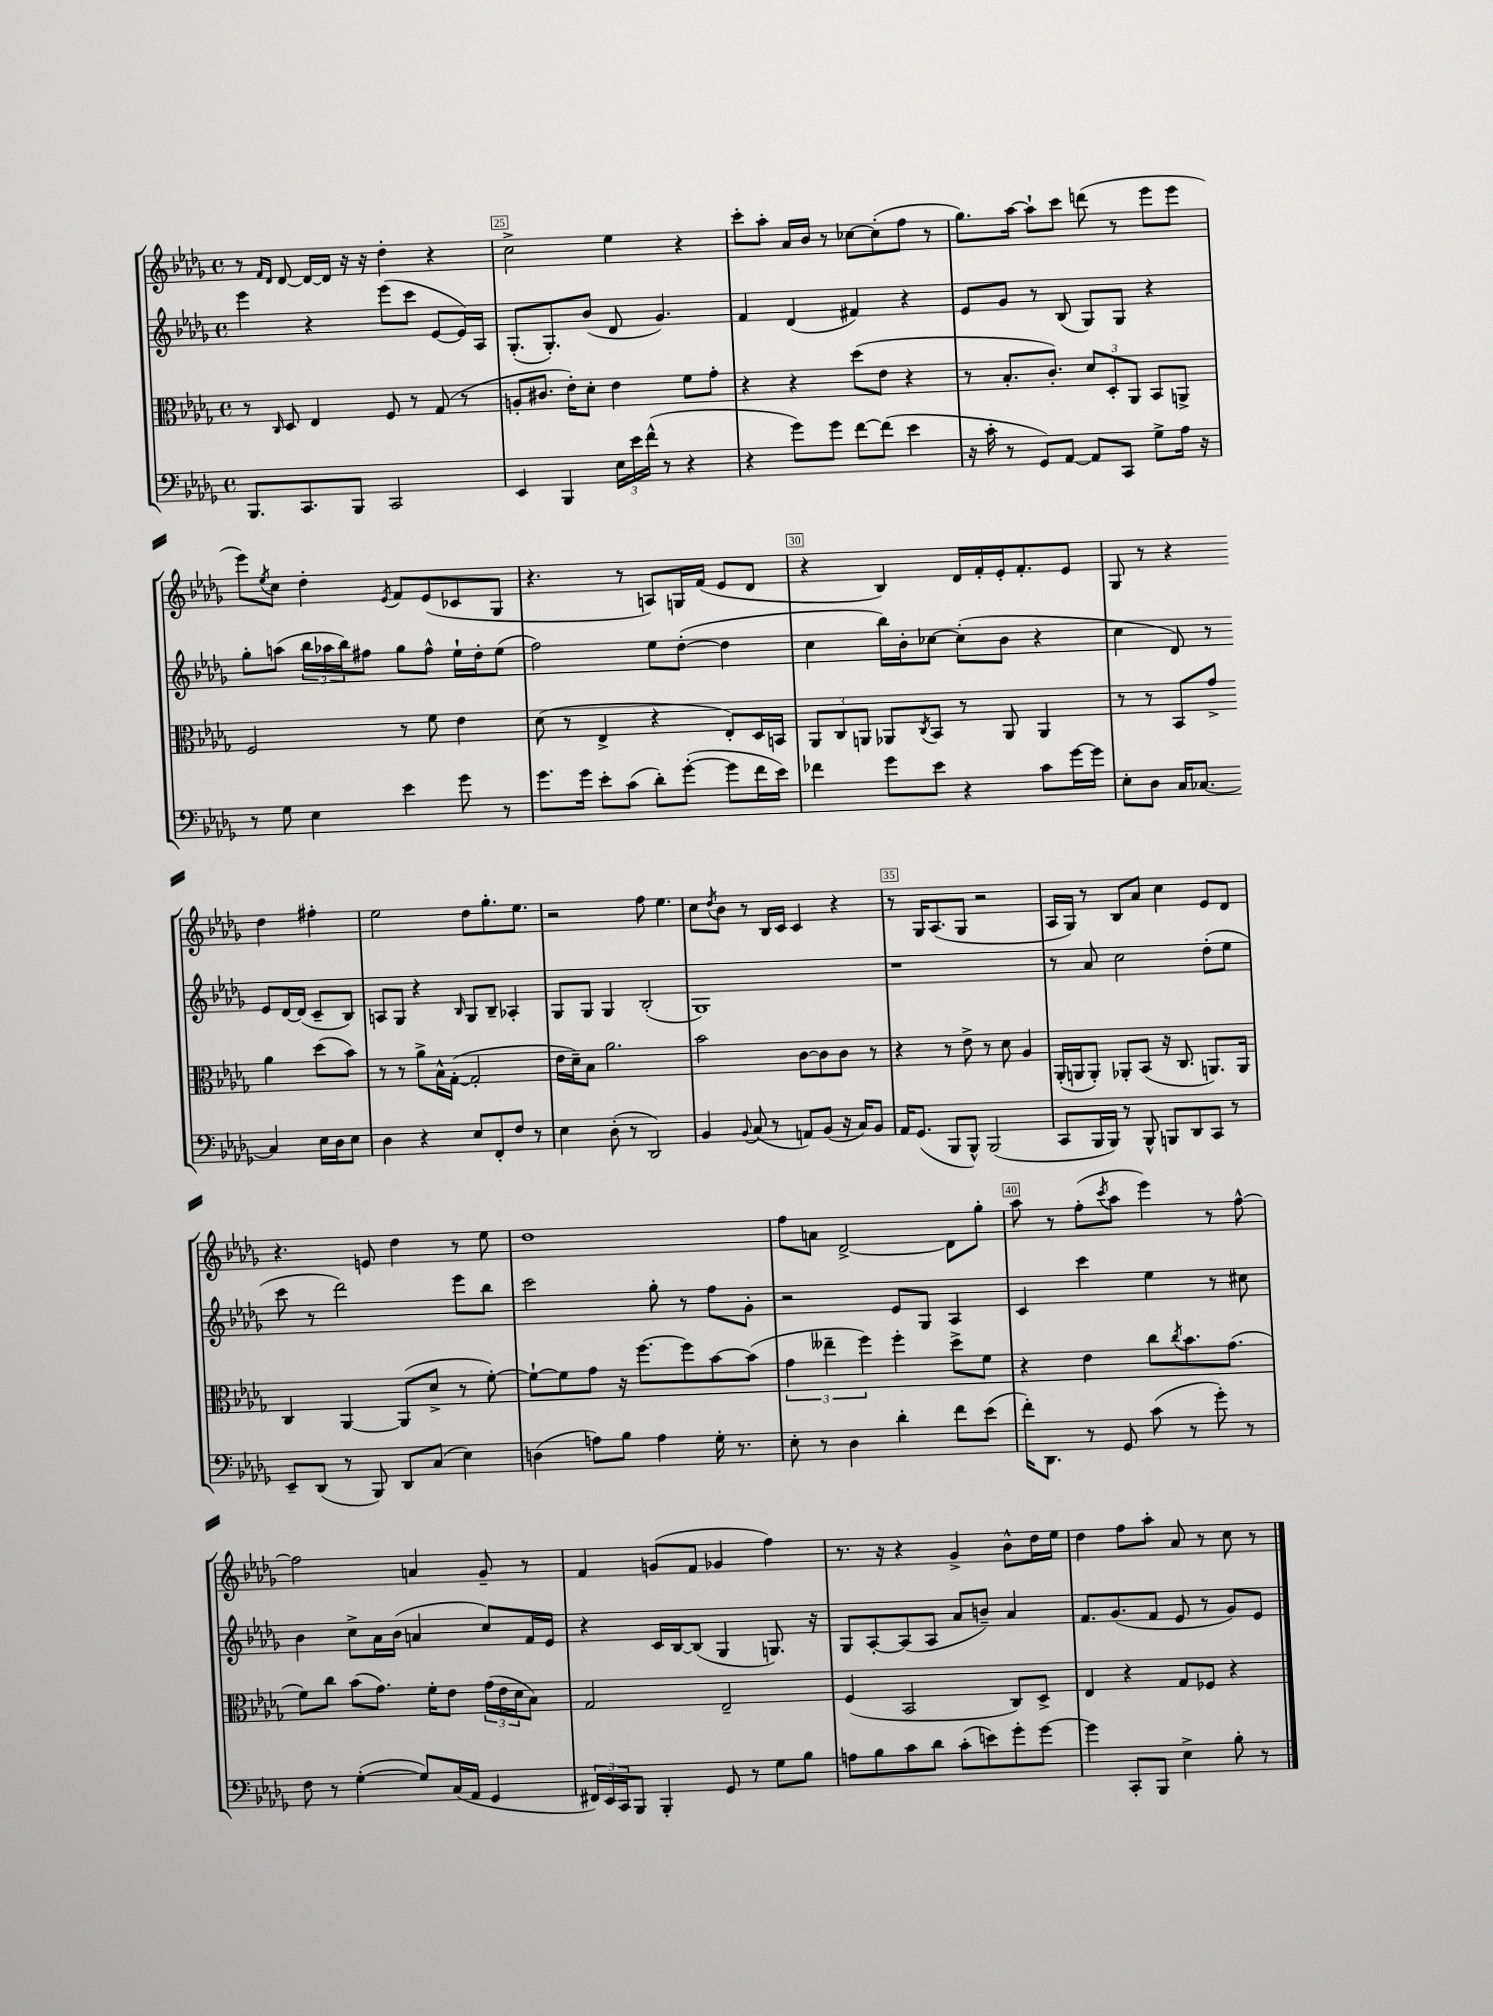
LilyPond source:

<<
\new StaffGroup <<
\new Staff = "s0" {
    \clef treble \key des \major \defaultTimeSignature \time 4/4
    r8 \grace { f'16 des'16 } des'8~ des'16~ des'16 r16 r16 des''4-. r4 |
    c''2-> ees''4 r4 |
    c'''8-. aes''8-. aes'16 bes'16 r8 ces''8~ ces''8-.( f''8 r8 |
    ges''8.) aes''16~ aes''8-! c'''8 d'''8( r8 ees'''8 ees'''8 |
    ees'''8) \acciaccatura { ees''8 } c''8 des''4-. \acciaccatura { ees'8 } f'8 ees'8( ces'8 ges8 |
    r4. r8 a8) g16 f'16( ees'8 des'8 |
    r4 bes4) des'16 f'16-. ees'16-. f'8.-. ees'8 |
    ges8 r8 r4 des''4 fis''4-. |
    ees''2 des''8 ges''8.-. ees''8. |
    r2 f''8 ees''4. |
    c''8 \acciaccatura { des''8 } bes'8 r8 bes16 c'16 c'4 r4 |
    r8 ges16 aes8.( ges8 r2 |
    aes16 ges16) r8 bes8 aes'8 c''4 ees'8 des'8 |
    r4. e'8 des''4 r8 ees''8 |
    des''1 |
    f''8 a'8 des'2~-> des'8 ges''8-. |
    aes''8 r8 f''8-.( \acciaccatura { c'''8 } aes''8 ees'''4) r8 f''8~-^ |
    f''2 a'4 ges'8-- r8 |
    f'4 g'8( f'8 ges'4 f''4) |
    r8. r16 r4 ges'4-> bes'8-^ des''16 ees''16 |
    des''4 f''8 aes''8-. aes'8 r8 c''8 r8 \bar "|." |
}
\new Staff = "s1" {
    \clef treble \key des \major \defaultTimeSignature \time 4/4
    ees'''4 r4 ees'''8( c'''8 ees'8~ ees'16) aes16 |
    ges8.-.( ges8.-.) bes'8( des'8 ges'4.) |
    f'4 des'4( fis'4) r4 |
    ees'8 ges'8 r8 bes8( ges8) ges8 r4 |
    ges''8-. a''8( \tuplet 3/2 { bes''16 aes''16 bes''16) } fis''8 ges''8 fis''8-^ ees''16-! des''16-. ees''8( |
    f''2) ees''8 des''8~-.( des''4 |
    c''4 bes''16) bes'16-. ces''8~ ces''8-.( bes'8 r4 |
    c''4 des'8) r8 ees'8 des'16~ des'16( c'8-- bes8) |
    a8 ges8 r4 \grace { bes16 } ges8 bes8-- aes4-. |
    ges8 ges8 ges4 bes2-.( |
    ges1) |
    r1 |
    r8 aes'8 c''2 des''8-.( ees''8 |
    c'''8 r8 des'''2) ees'''8 bes''8 |
    c'''2 ges''8-. r8 f''8 ges'8-. |
    r2 ees'8 ges8 aes4 |
    c'4 c'''4 ees''4 r8 cis''8 |
    bes'4 c''8-> aes'16 bes'16( a'4 c''8) f'16 ees'16 |
    r4 c'16 bes16~ bes8( ges4 g8.) r16 |
    ges8 aes8~-. aes8( aes8 aes'8 b'8--) aes'4 |
    f'8. ges'8.( f'8 ees'8 r8 ges'8) ees'8 \bar "|." |
}
\new Staff = "s2" {
    \clef alto \key des \major \defaultTimeSignature \time 4/4
    r8 \grace { c16 } des8 ees4 f8 r8 ges8( r8 |
    a8-. cis'8. ees'16-.) des'8-. ees'4 f'8 ges'8-. |
    r4 r4 des''8( ees'8 r4 |
    r8 bes8.-. c'8.-.) \tuplet 3/2 { des'8 des8-. aes,8 } bes,8 a,8-> |
    f2 r8 f'8 ees'4 |
    des'8( r8 ees4-> r4 ees8-.) des16 b,16 |
    \tuplet 3/2 { aes,8 c8 a,8 } aes,8 \acciaccatura { c8 } bes,8 r8 aes,8 aes,4 |
    r8 r8 bes,8 ges'8-> aes'4 des''8( bes'8) |
    r8 r8 aes'8-> bes16-^ ges16~-.( ges2-. |
    ees'16 des'16--) bes8 aes'2. |
    bes'2 c'8~ c'8 c'8 r8 |
    r4 r8 ees'8-> r8 des'8 aes4 |
    aes,16-.( a,16 a,8-.) aes,8-. bes,8( r16 c8. a,8.) a,16 |
    c4 aes,4~ aes,8( des'8-> r8 f'8~-.) |
    f'8~-! f'8 ges'8 r16 f''8.~ f''8 bes'8~ bes'8( |
    \tuplet 3/2 { ges'4 eeses''4-- f''4) } f''4-. des''8-> f'8 |
    r4 ees'4 c''8 \acciaccatura { c''8 } bes'8. ges'8.( |
    f'8) c''8 bes'8( ges'8.) f'16-. ees'8 \tuplet 3/2 { ges'16( ees'16 des'16 } bes8) |
    ges2 ees2-- |
    f4( bes,2 c8) des8-> |
    ees4 r4 ges8 fes8 r4 \bar "|." |
}
\new Staff = "s3" {
    \clef bass \key des \major \defaultTimeSignature \time 4/4
    bes,,8. c,8. bes,,8 c,2 |
    ees,4 bes,,4 \tuplet 3/2 { ees16 ees'16 f'16-^( } r8 r4 |
    r4 ges'8) ges'8 f'8~ f'8( ees'4 |
    r16 c'16-. r8 ges,8) aes,8~ aes,8 c,8 ges8-> aes16 r16 |
    r8 ges8 ees4 ees'4 ges'8 r8 |
    ges'8. ges'16 ees'8-. c'8( des'8-.) ges'8~-.( ges'8 f'16 ees'16) |
    fes'4 ges'8 ees'8 r4 c'8 ges'16~ ges'16 |
    ees8-. des8 c16 ces8.~ ces4 ees16 des16 ees8 |
    des4 r4 ees8 f,8-. f8 r8 |
    ees4 des8-.( r8 des,2) |
    bes,4 \appoggiatura { bes,8 } c8( r8 a,8) bes,8( r16 c16) bes,8 |
    aes,16 ges,8.( bes,,8 bes,,8-^) bes,,2( |
    c,8 bes,,16 bes,,16) r8 bes,,8-^ b,,8 des,8 c,8 r8 |
    ees,8-- des,8( r8 bes,,8) des,8 c8( ees4) |
    d4( a8) bes8 a4 ges16-. r8. |
    ees8-. r8 des4 des'4-. f'8 ees'8( |
    f'16-.) des,8. r8 ges,8 c'8( r8 ges'8-.) r8 |
    f8 r8 ges4~-.( ges8) c16( aes,16 ges,4 |
    \tuplet 3/2 { fis,16) ees,16 c,16 } bes,,8 bes,,4-. ges,8 r8 ges8 bes8 |
    a8 bes8 c'8 des'8 c'8-.( e'8) ges'8-. ges'8~ |
    ges'4 c,8-. bes,,8 ees4-> bes8-. r8 \bar "|." |
}
>>
>>
\layout { \context { \Score currentBarNumber = #24 \override BarNumber.break-visibility = ##(#f #t #t) barNumberVisibility = #(every-nth-bar-number-visible 5) \override BarNumber.stencil = #(make-stencil-boxer 0.1 0.3 ly:text-interface::print) } }
